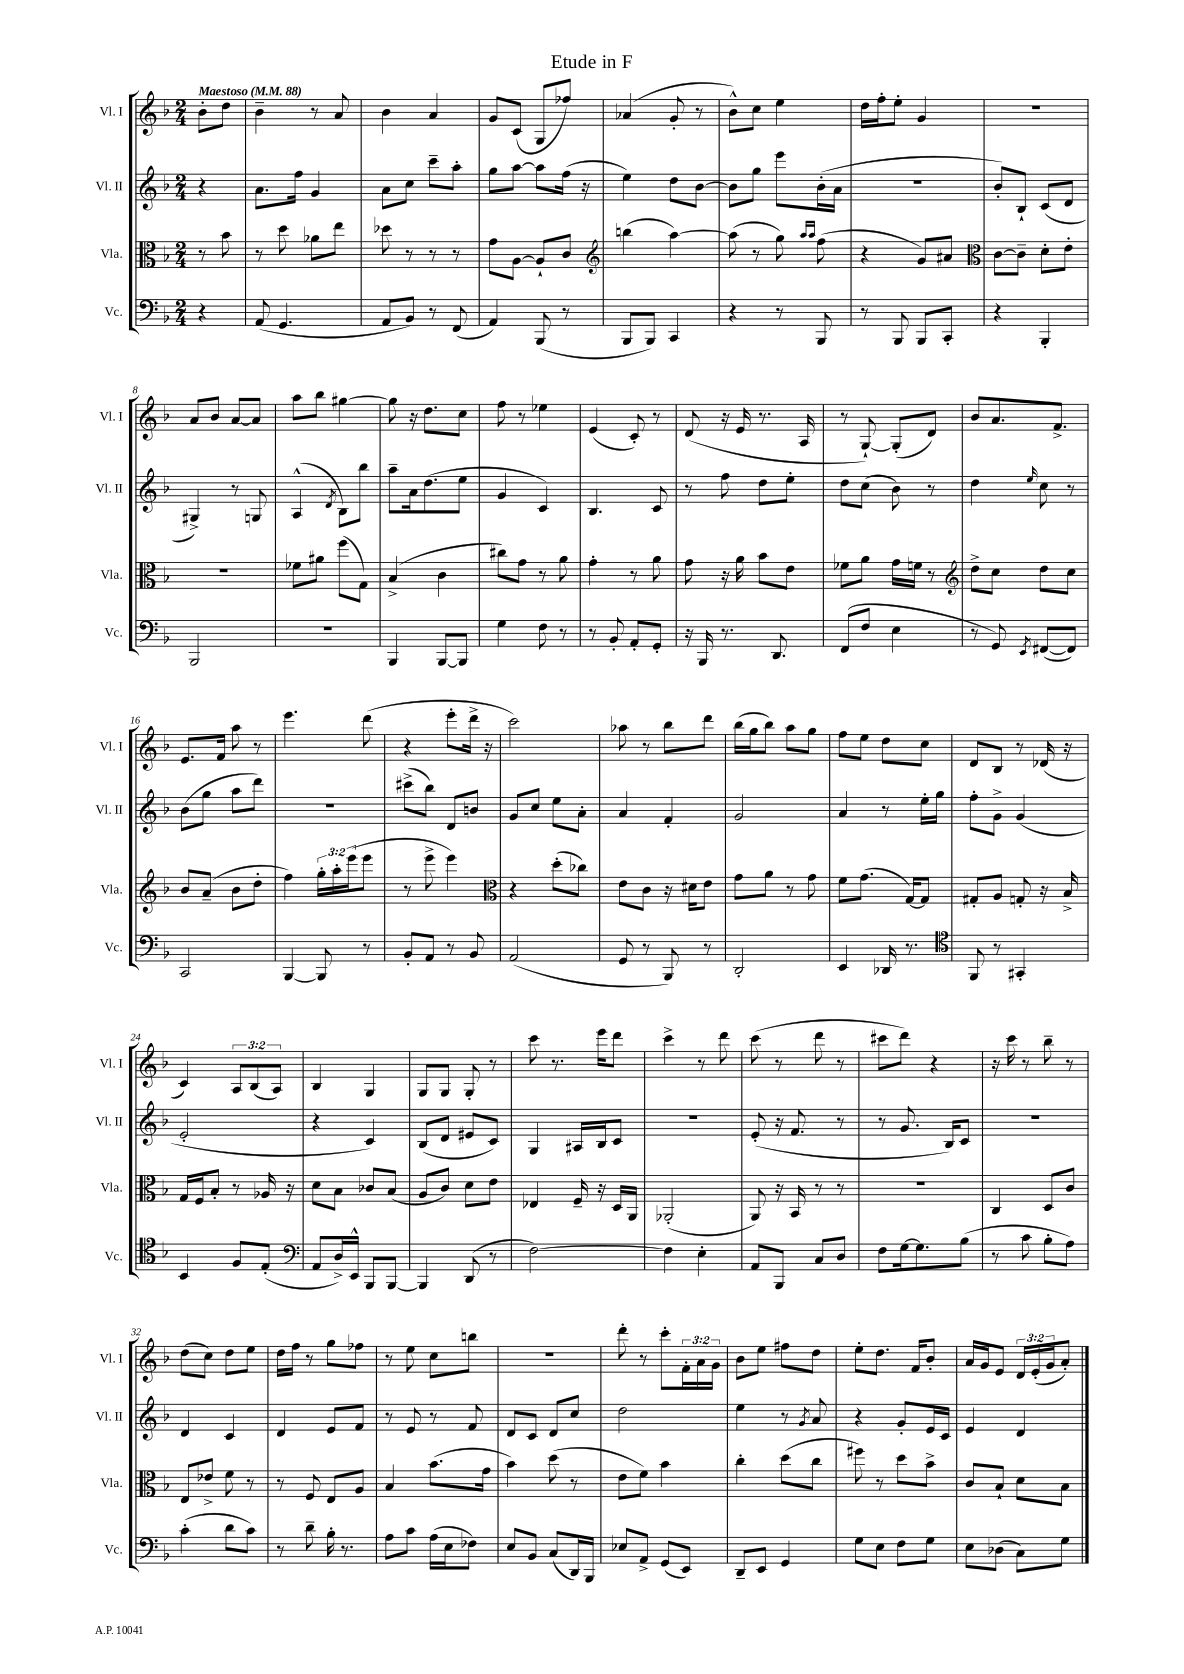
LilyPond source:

\header { title = "Etude in F" }
<<
\new StaffGroup <<
\new Staff = "s0" \with { instrumentName = "Vl. I" shortInstrumentName = "Vl. I" } {
    \clef treble \key f \major \numericTimeSignature \time 2/4 \override Staff.TupletNumber.text = #tuplet-number::calc-fraction-text \partial 4 \tempo "Maestoso" 4 = 88
    bes'8-. d''8 |
    bes'4-- r8 a'8 |
    bes'4 a'4 |
    g'8 c'8( g8 fes''8) |
    aes'4( g'8-. r8 |
    bes'8-^) c''8 e''4 |
    d''16 f''16-. e''8-. g'4 |
    R2 |
    a'8 bes'8 a'8~ a'8 |
    a''8 bes''8 gis''4~ |
    gis''8 r16 d''8. c''8 |
    f''8 r8 ees''4 |
    e'4( c'8-.) r8 |
    d'8( r16 e'16 r8. a16 |
    r8 g8~-!) g8-.( d'8) |
    bes'8 a'8. f'8.-> |
    e'8. f'16 a''8 r8 |
    e'''4. d'''8( |
    r4 e'''8-. d'''16-> r16 |
    c'''2) |
    aes''8 r8 bes''8 d'''8 |
    bes''16( g''16 bes''8) a''8 g''8 |
    f''8 e''8 d''8 c''8 |
    d'8 bes8 r8 des'16( r16 |
    c'4) \tuplet 3/2 { a8 bes8( a8) } |
    bes4 g4 |
    g8 g8 g8-. r8 |
    c'''8 r8. e'''16 d'''8 |
    c'''4-> r8 d'''8 |
    c'''8( r8 d'''8 r8 |
    cis'''8 d'''8) r4 |
    r16 c'''16 r8 bes''8-- r8 |
    d''8( c''8) d''8 e''8 |
    d''16 f''16 r8 g''8 fes''8 |
    r8 e''8 c''8 b''8 |
    R2 |
    d'''8-. r8 c'''8-. \tuplet 3/2 { f'16-. a'16 g'16 } |
    bes'8 e''8 fis''8 d''8 |
    e''8-. d''8. f'16 bes'8-. |
    a'16 g'16 e'8 \tuplet 3/2 { d'16 e'16-.( g'16 } a'8-.) \bar "|." |
}
\new Staff = "s1" \with { instrumentName = "Vl. II" shortInstrumentName = "Vl. II" } {
    \clef treble \key f \major \numericTimeSignature \time 2/4 \partial 4
    r4 |
    a'8. f''16 g'4 |
    a'8 c''8 c'''8-- a''8-. |
    g''8 a''8~ a''8 f''16( r16 |
    e''4) d''8 bes'8~ |
    bes'8 g''8 e'''8 bes'16-.( a'16 |
    R2 |
    bes'8-.) bes8-! c'8( d'8 |
    gis4->) r8 g8 |
    a4-^( \acciaccatura { d'8 } bes8) bes''8 |
    a''8-- a'16 d''8.( e''8 |
    g'4 c'4) |
    bes4. c'8 |
    r8 f''8 d''8 e''8-. |
    d''8 c''8( bes'8) r8 |
    d''4 \grace { e''16 } c''8 r8 |
    bes'8( g''8 a''8 d'''8) |
    r2 |
    cis'''8->( bes''8) d'8 b'8 |
    g'8 c''8 e''8 a'8-. |
    a'4 f'4-. |
    g'2 |
    a'4 r8 e''16-. g''16 |
    f''8-. g'8-> g'4( |
    e'2-. |
    r4 c'4) |
    bes8( d'8 eis'8 c'8) |
    g4 ais16 bes16 c'8 |
    r2 |
    e'8-.( r16 f'8. r8 |
    r8 g'8. bes16) c'8 |
    r2 |
    d'4 c'4 |
    d'4 e'8 f'8 |
    r8 e'8 r8 f'8 |
    d'8 c'8 d'8 c''8 |
    d''2 |
    e''4 r8 \acciaccatura { g'8 } a'8 |
    r4 g'8-. e'16 c'16 |
    e'4 d'4 \bar "|." |
}
\new Staff = "s2" \with { instrumentName = "Vla." shortInstrumentName = "Vla." } {
    \clef alto \key f \major \numericTimeSignature \time 2/4 \override Staff.TupletNumber.text = #tuplet-number::calc-fraction-text \partial 4
    r8 bes'8 |
    r8 d''8 aes'8 e''8 |
    des''8 r8 r8 r8 |
    g'8 a8~ a8-! c'8 |
    \clef treble b''4( a''4~) |
    a''8( r8 g''8) \grace { a''16 a''16 } f''8( |
    r4 g'8) ais'8 |
    \clef alto c'8~ c'8-- d'8-. e'8-. |
    R2 |
    fes'8 ais'8 f''8( g8) |
    bes4->( c'4 |
    cis''8) g'8 r8 a'8 |
    g'4-. r8 a'8 |
    g'8 r16 a'16 bes'8 e'8 |
    fes'8 a'8 g'16 f'16 r8 |
    \clef treble d''8-> c''8 d''8 c''8 |
    bes'8 a'8--( bes'8 d''8-. |
    f''4) \tuplet 3/2 { g''16-. a''16-. e'''16( } e'''8 |
    r8 e'''8-> e'''4) |
    \clef alto r4 d''8-.( ces''8) |
    e'8 c'8 r16 dis'16 e'8 |
    g'8 a'8 r8 g'8 |
    f'8 g'8.( g16~) g8 |
    gis8-. a8 g8-. r16 bes16-> |
    g16 f16 bes8-. r8 aes16 r16 |
    d'8 bes8 ces'8 bes8( |
    a8 c'8) d'8 e'8 |
    ees4 f16-- r16 d16 a,16 |
    aes,2-.( |
    a,8) r16 bes,16 r8 r8 |
    r2 |
    c4 d8 c'8 |
    e8 ees'8-> f'8 r8 |
    r8 f8 e8 a8 |
    bes4 bes'8.( g'16 |
    bes'4) d''8( r8 |
    e'8 f'8) bes'4 |
    c''4-. d''8( c''8 |
    fis''8) r8 d''8 bes'8-> |
    c'8 bes8-! d'8 bes8 \bar "|." |
}
\new Staff = "s3" \with { instrumentName = "Vc." shortInstrumentName = "Vc." } {
    \clef bass \key f \major \numericTimeSignature \time 2/4 \partial 4
    r4 |
    a,8( g,4. |
    a,8 bes,8) r8 f,8( |
    a,4) bes,,8( r8 |
    bes,,8 bes,,8) c,4 |
    r4 r8 bes,,8 |
    r8 bes,,8 bes,,8 c,8-. |
    r4 bes,,4-. |
    bes,,2 |
    R2 |
    bes,,4 bes,,8~ bes,,8 |
    g4 f8 r8 |
    r8 bes,8-. a,8-. g,8-. |
    r16 bes,,16 r8. d,8. |
    f,8( f8 e4 |
    r8 g,8) \acciaccatura { e,8 } fis,8~( fis,8) |
    c,2 |
    bes,,4~ bes,,8 r8 |
    bes,8-. a,8 r8 bes,8 |
    a,2( |
    g,8 r8 bes,,8) r8 |
    d,2-. |
    e,4 des,16 r8. |
    \clef tenor f,8 r8 gis,4-. |
    bes,4 f8 e8-.( |
    \clef bass a,8 d16->) e,16-^ bes,,8 bes,,8~ |
    bes,,4 d,8( r8 |
    f2~) |
    f4 e4-. |
    a,8 bes,,8 c8 d8 |
    f8 g16~ g8. bes8( |
    r8 c'8 bes8-. a8) |
    c'4-.( d'8 c'8) |
    r8 d'8-- bes16-. r8. |
    a8 c'8 a16( e16 fes8) |
    e8 bes,8 c8( d,16) bes,,16 |
    ees8 a,8-> g,8( e,8) |
    d,8-- e,8 g,4 |
    g8 e8 f8 g8 |
    e8 des8( c8) g8 \bar "|." |
}
>>
>>
